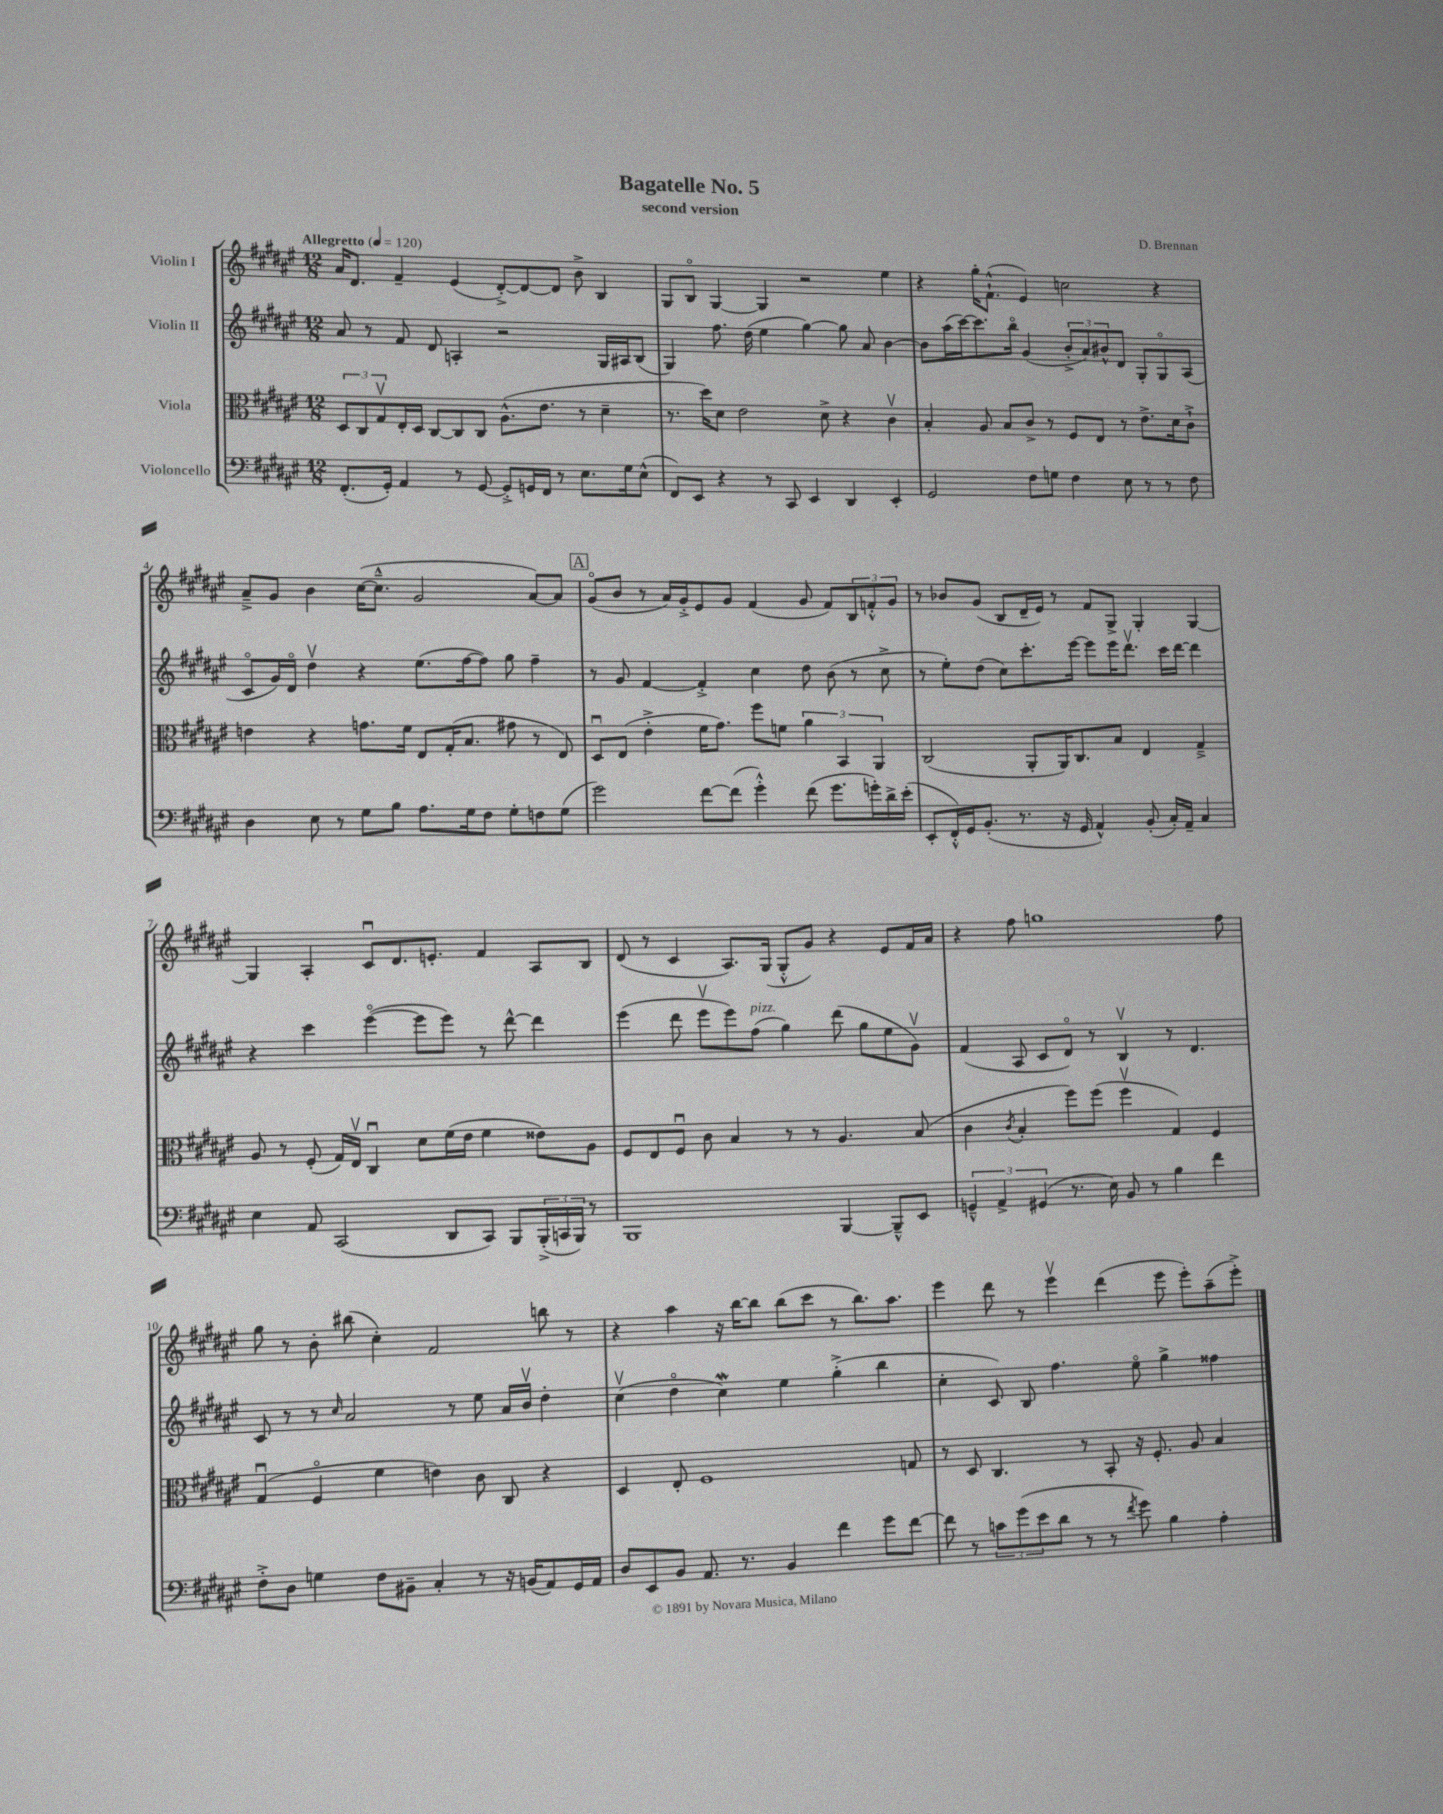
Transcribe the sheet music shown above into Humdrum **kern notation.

**kern	**kern	**kern	**kern
*part4	*part3	*part2	*part1
*staff4	*staff3	*staff2	*staff1
*I"Violoncello	*I"Viola	*I"Violin II	*I"Violin I
*clefF4	*clefC3	*clefG2	*clefG2
*k[f#c#g#d#a#e#]	*k[f#c#g#d#a#e#]	*k[f#c#g#d#a#e#]	*k[f#c#g#d#a#e#]
*M12/8	*M12/8	*M12/8	*M12/8
*MM120	*MM120	*MM120	*MM120
=1	=1	=1	=1
!	!	!	!LO:TX:a:B:t=Allegretto
(8.FF#'/L	12D#/L	8a#/	16a#/KL
.	.	.	8.d#/J
.	12C#/	.	.
.	.	8r	.
.	12G#v/	.	.
16GG#'/Jk)	.	.	.
4AA#/	16E#'/L	8f#/	4f#~/
.	16D#/JJ	.	.
.	[8C#/L	8d#/	.
8r	8C#/]	4An'/	(4e#/
[8GG#/	8C#/J	.	.
8GG#'^/L]	(8.A#^^\L	2r	[8d#'^/L)
16GGn/L	.	.	8d#/_
16FF#/JJ	8.e#\J	.	.
8r	.	.	8d#/J]
8.E#\L	8r	.	8b^\
.	4d#~\	16G#/LL	4B/
16G#\k	.	16A#X/J	.
(8E#^^\J	.	(8B/J	.
=2	=2	=2	=2
8FF#/L)	8.r	4G#/)	8G#/L
8EE#/J	.	.	8B/J
.	16dd#\KL)	.	.
4r	8d#\J	8.ff#\	[4G#/
.	2e#\	.	.
.	.	(16dd#\	.
8r	.	4ee#\	4G#/]
8CC#/	.	.	.
4EE#/	.	[4gg#\)	2r
.	8d#^\	.	.
4DD#/	4r	8gg#\]	.
.	.	8a#/	.
4EE#'/	4c#v\	[4b\	4ee#\
=3	=3	=3	=3
2GG#/	4B'/	8b\L]	4r
.	.	(16aa#\L	.
.	.	[16ccc#\J)	.
.	8A#/	8.ccc#\]	16gg#'\KL
.	.	.	(8.f#`^^\J
.	8B/L	.	.
.	.	16bb\Jk	.
8F#\L	8c#^/J	(4g#/	4e#/)
8Gn\J	8r	.	.
4F#\	8F#/L	12b'^/L	2ccn\
.	.	12a#/)	.
.	8E#/J	.	.
.	.	12b#X^^/	.
8E#\	8r	8d#/J	.
8r	8.e#^\L	8G#'/L	.
8r	.	8G#/	4r
.	16d#\k	.	.
8F#\	8c#`^\J	(8A#/J	.
!!LO:LB:g=z
=4	=4	=4	=4
4D#\	4en\	8c#/L	8a#~^/L
.	.	16g#/L)	8g#/J
.	.	16d#/JJ	.
8E#\	4r	4dd#v\	4b\
8r	.	.	.
8G#\L	8.gn\L	4r	([16cc#\KL
.	.	.	8.cc#~^^\J]
8B\J	.	.	.
.	16f#\Jk	.	.
8.A#\L	8E#/L	(8.ee#\L	2g#/
.	(16G#'/K	.	.
16G#\k	8.B/J	[16ff#\k	.
8F#\J	.	8ff#\J])	.
8G#'\L	8g#X\	8gg#\	.
8Fn\	8r	4ff#~\	[8a#/L)
(8G#\J	8E#/)	.	8a#/J]
!!LO:REH:place=s1:t=A
=5	=5	=5	=5
2g#\)	8D#u/L	8r	(8g#/L
.	(8E#/J	8g#/	8b/J
.	4e#'^\	[4f#/	8r
.	.	.	16a#/LL)
.	.	.	16g#'^/J
[8f#\L	16f#\KL	4f#'^/]	8e#/
.	8.g#\J)	.	.
(8f#\J]	.	.	8g#/J
4g#'^^\)	8ff#\L	4cc#\	(4f#/
.	8fn\J	.	.
(8f#\	6a#\	8dd#\	8g#/
8.g#\L	.	(8b\	8f#/L)
.	6BB/	.	.
.	.	8r	12B/
16gn'\L)	.	.	.
.	6AA#/	.	12fn'^^/
16d#^\	.	8cc#^\	.
.	.	.	12g#/J
(16e#'\JJ	.	.	.
=6	=6	=6	=6
8EE#'/L	(2C#/	8r	8r
16FF#'^^/L)	.	8ee#'\L)	8b-X/L
16GG#/J	.	.	.
(8.BB'/J	.	(8dd#\J	(8g#/J
.	.	8cc#\L)	8B/L
8.r	.	.	.
.	8AA#'/L	8.ccc#'\	16d#~/L
.	.	.	16e#/JJ)
16r	16AA#/K)	.	8r
16GG#/	8.C#/	[16eee#\Jk	.
4AA#^^/)	.	8eee#\L]	8f#/L
.	8B/J	16eee#\K	8G#^/J
.	.	8.ddd#v\J	.
(8BB'/	4E#/	.	4G#'/
16C#'/LL)	.	16ccc#\LL	.
16AA#~/JJ	.	[16ddd#\JJ	.
4C#/	4G#~^/	4ddd#\]	[4G#/
!!LO:LB:g=z
=7	=7	=7	=7
4E#\	8A#/	4r	4G#/]
.	8r	.	.
8AA#/	(8F#'/	4ccc#\	4A#'/
(2CC#/	16G#/LL)	.	.
.	16E#v/JJ	.	.
.	4C#u/	([4eee#\	8c#u/L
.	.	.	8.d#/
.	8d#\L	8eee#\L]	.
.	.	.	8.en'/J
8DD#/L	(16f#\L	8eee#\J)	.
.	16e#\JJ	.	.
8CC#/J)	4f#\	8r	4f#/
8BBB/L	.	[8ddd#^^\	.
(24BBB'^/L	8e##X\L)	4ddd#\]	8A#/L
24CCn/	.	.	.
24BBB/JJ)	.	.	.
8r	8A#\J	.	8B/J
=8	=8	=8	=8
1BBB	8F#/L	(4eee#\	(8d#/
.	8E#/	.	8r
.	8F#u/J	8ddd#\	4c#/
.	8c#\	8eee#v\L	.
.	4B/	8eee#\)	8.A#/L)
!	!	!LO:TX:a:i:t=pizz.	!
.	.	(8ff#\J	.
.	.	.	(16G#/Jk
.	8r	4gg#\)	8G#'^^/L
.	8r	.	8g#/J)
[4BBB/	4.A#/	(8ddd#\	4r
.	.	8gg#\L	.
8BBB~^^/L]	.	8ee#\	8e#/L
8EE#/J	(8B/	8g#v\J)	16f#/L
.	.	.	16a#/JJ
=9	=9	=9	=9
6GGn~^^/	4c#\	(4f#/	4r
6AA#^/	.	.	.
.	8qc#/	.	.
.	4B'/	8A#/	8ff#\
(6GG#X/	.	.	.
.	.	8c#/L	1ggn
8.r	8ff#\L)	8d#/J)	.
.	(8ff#\J	8r	.
16E#\)	.	.	.
8BB/	4ff#v\	4Bv/	.
8r	.	.	.
4B\	4G#/)	8r	.
.	.	4.d#/	.
4f#\	4F#/	.	.
.	.	.	8ff#\
!!LO:LB:g=z
=10	=10	=10	=10
8F#'^\L	(4G#u/	8c#/	8gg#\
8D#\J	.	8r	8r
4Gn\	4F#/	8r	8b'\
.	.	16qqcc#/	.
.	.	2a#/	(8bb#X\
8F#\L	4f#\	.	4cc#'\)
8BB#X~\J	.	.	.
4C#'/	4en\)	.	2f#/
.	.	8r	.
8r	8c#\	8ee#\	.
16r	8C#/	16a#/LL	.
(16BBn/KL	.	16bv/JJ	.
8AA#/)	4r	4dd#'\	8bbn\
16GG#/L	.	.	8r
16AA#/JJ	.	.	.
=11	=11	=11	=11
8D#/L	4D#/	(4cc#v\	4r
8EE#/	.	.	.
8BB/J	8E#'/	4dd#\	4aa#\
8.AA#/	1F#	.	.
.	.	4cc#W\)	16r
8.r	.	.	[16bb\KL
.	.	.	8bb\J]
4BB/	.	4ee#\	(8bb\L
.	.	.	8ccc#\J
4f#\	.	(4gg#'^\	8r
.	.	.	8.bb\L)
8g#\L	.	4bb\	.
.	.	.	8.aa#\J
[8f#\J	8Gn/	.	.
=12	=12	=12	=12
8f#\]	8r	4cc#'\	4eee#\
8r	8D#/	.	.
12cn\L	4.C#/	8c#/)	8ddd#\
(12g#\	.	.	.
.	.	8B/	8r
12e#\	.	.	.
8d#\J	.	4.ff#\	4eee#v\
8r	8r	.	.
8r	8BB'/	.	(4ddd#\
8qf#/	.	.	.
8g#\)	16r	8ee#\	.
.	8.F#'/	.	.
4B\	.	4gg#^\	8eee#\
.	8A#/	.	8eee#'\L)
4A#'\	4B/	4ff##X\	(8aa#~\
.	.	.	8eee#'^\J)
==	==	==	==
*-	*-	*-	*-
